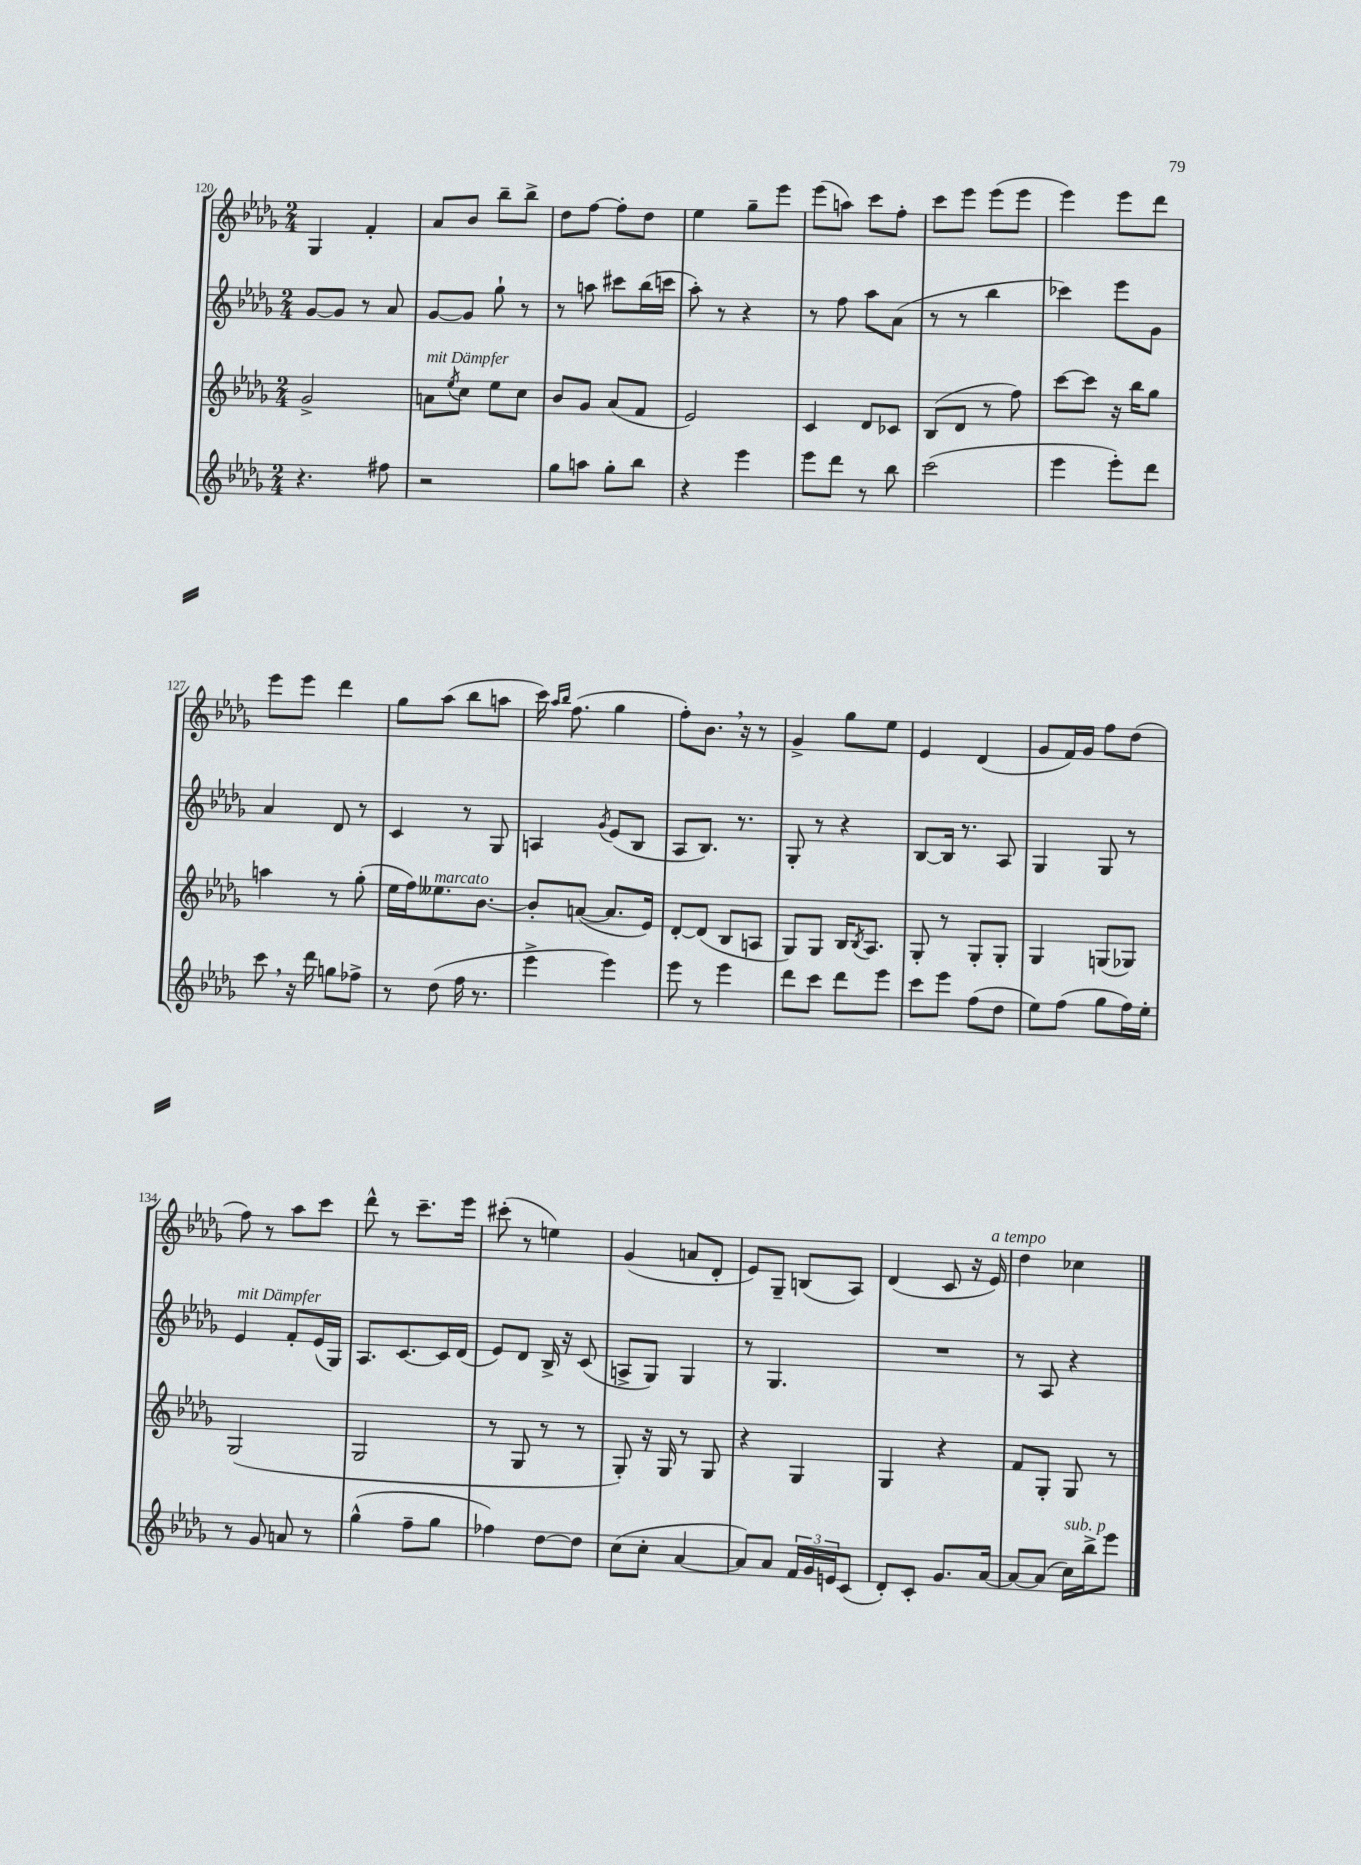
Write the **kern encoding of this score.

**kern	**kern	**kern	**kern
*staff4	*staff3	*staff2	*staff1
*clefG2	*clefG2	*clefG2	*clefG2
*k[b-e-a-d-g-]	*k[b-e-a-d-g-]	*k[b-e-a-d-g-]	*k[b-e-a-d-g-]
*M2/4	*M2/4	*M2/4	*M2/4
4.r	2g-^/	[8g-/L	4G-/
.	.	8g-/]J	.
.	.	8r	4f'/
8ff#\	.	8a-/	.
=	=	=	=
2r	8a\L	[8g-/L	8a-/L
.	8qee-/	.	.
.	8cc\J	8g-/]J	8b-/J
.	8ee-\L	8gg-`\	8bb-~\L
.	8cc\J	8r	8bb-^\J
=	=	=	=
8gg-\L	8b-/L	8r	8dd-\L
8aa\J	8g-/J	8aa\	[8ff\J
8gg-'\L	(8a-/L	8ccc#\L	8ff'\]L
8bb-\J	8f/J	(16bb-\L	8dd-\J
.	.	16ccc\JJ	.
=	=	=	=
4r	2e-/)	8aa-'\)	4ee-\
.	.	8r	.
4eee-\	.	4r	8gg-~\L
.	.	.	8eee-\J
=	=	=	=
8eee-\L	4c/	8r	(8eee-\L
8ddd-\J	.	8ff\	8aa\J)
8r	8d-/L	8aa-\L	8ccc\L
8bb-\	8c-/J	(8a-\J	8ff'\J
=	=	=	=
(2ccc\	(8B-/L	8r	8ccc\L
.	8d-/J	8r	8eee-\J
.	8r	4bb-\	(8eee-\L
.	8ff\)	.	8eee-\J
=	=	=	=
4eee-\	[8ccc\L	4ccc-\)	4eee-\)
.	8ccc\]J	.	.
8eee-'\L)	16r	8eee-\L	8eee-\L
.	16bb-\LK	.	.
8ddd-\J	8gg-\J	8g-\J	8ddd-\J
=	=	=	=
8ccc\	4aa\	4a-/	8eee-\L
16r	.	.	8eee-\J
16ddd-\	.	.	.
8gg\L	8r	8d-/	4ddd-\
8ff-^\J	(8gg-'\	8r	.
=	=	=	=
8r	16ee-\LL	4c/	8gg-\L
.	16ff\J)	.	.
(8dd-\	8.ee--\	.	(8aa-\J
16ff\	.	8r	8bb-\L
8.r	[8.b-\J	.	.
.	.	8G-/	8aa\J
=	=	=	=
4eee-^\	8b-'/]L	4A/	16ccc\)
.	.	.	16qqaa-/LL
.	.	.	16qqbb-/JJ
.	.	.	(8.ff\
.	([8a/J	.	.
.	.	8qg-/	.
4eee-\)	8.a/]L	(8e-/L	4gg-\
.	.	8B-/J	.
.	16e-/Jk)	.	.
=	=	=	=
8eee-\	[8d-'/L	8A-/L	8ff'\L)
8r	(8d-/]J	8.B-/J)	8.b-\J
4eee-\	8B-/L	.	.
.	.	8.r	16r
.	8A/J	.	8r
=	=	=	=
8ddd-\L	8G-/L)	8G-'/	4g-^/
8ccc\J	8G-/J	8r	.
8ddd-\L	16B-/LK	4r	8gg-\L
.	8qB-/	.	.
.	8.A-/J	.	.
8eee-\J	.	.	8ee-\J
=	=	=	=
8ccc\L	8G-'/	[8B-/L	4e-/
8eee-\J	8r	16B-/]Jk	.
.	.	8.r	.
(8ff\L	8G-'/L	.	(4d-/
8dd-\J	8G-'/J	8A-/	.
=	=	=	=
8ee-\L)	4G-/	4G-/	8g-/L
(8ff\J	.	.	16f/L)
.	.	.	16g-/JJ
8gg-\L	(8G/L	8G-/	8ff\L
16ff\L)	8G-/J)	8r	(8dd-\J
16ee-'\JJ	.	.	.
=	=	=	=
8r	(2G-/	4e-/	8ff\)
8g-/	.	.	8r
8a/	.	8f'/L	8aa-\L
8r	.	(16e-/L	8ccc\J
.	.	16G-/JJ)	.
=	=	=	=
(4gg-^^\	2G-/	8.A-/L	8ddd-^^\
.	.	.	8r
.	.	[8.c/	.
8ff~\L	.	.	8.ccc~\L
8gg-\J	.	16c/]L	.
.	.	(16d-/JJ	16eee-\Jk
=	=	=	=
4ff-\)	8r	8e-/L)	(8ccc#'\
.	8G-/	8d-/J	8r
[8dd-\L	8r	16B-^/	4ee\)
.	.	16r	.
8dd-\]J	8r	(8c/	.
=	=	=	=
(8cc\L	8G-'/)	8A^/L	(4g-/
8cc'\J	16r	8G-/J)	.
.	16G-/	.	.
[4a-/	8r	4G-/	8a/L
.	8G-/	.	8d-'/J
=	=	=	=
8a-/]L)	4r	8r	8e-/L)
8a-/J	.	4.G-/	8G-~/J
24f/LL	4G-/	.	(8B/L
24g-/	.	.	.
24e/J	.	.	.
(8c/J	.	.	8A-/J)
=	=	=	=
8d-'/L)	4G-/	2r	(4d-/
8c'/J	.	.	.
8.g-/L	4r	.	8c/
.	.	.	16r
[16a-/Jk	.	.	16e-/)
=	=	=	=
8a-/_L	8f/L	8r	4dd-\
(8a-/]J	8G-'/J	8A-/	.
16cc\LL)	8G-/	4r	4cc-\
16bb-^\J	.	.	.
8eee-\J	8r	.	.
==	==	==	==
*-	*-	*-	*-
